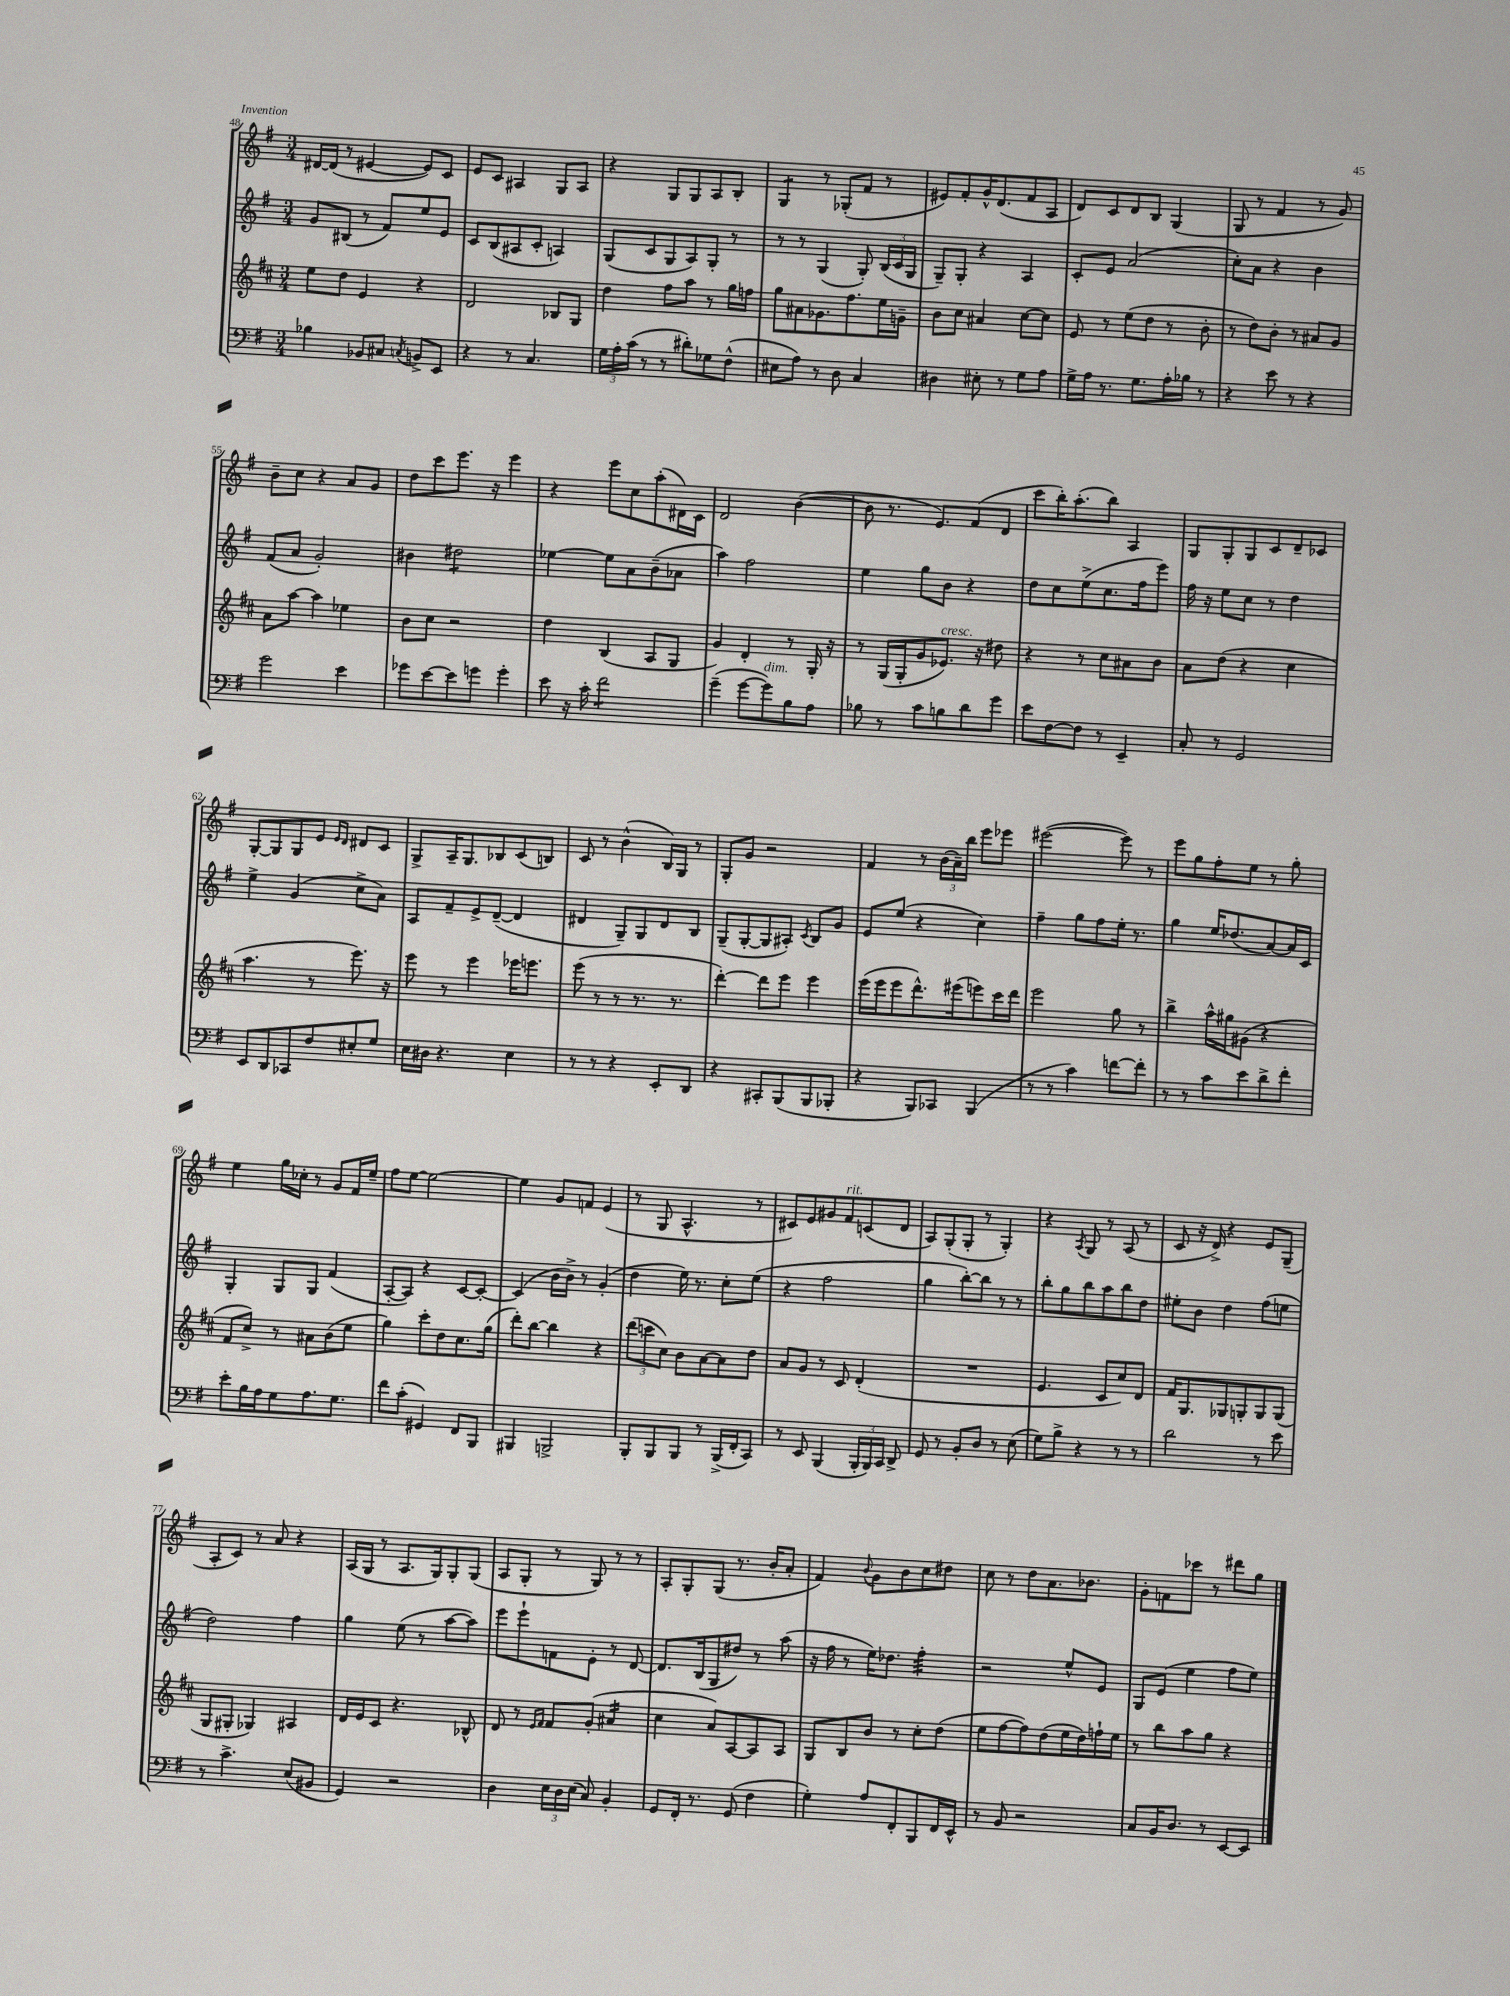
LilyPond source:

<<
\new StaffGroup <<
\new Staff = "s0" {
    \clef treble \key g \major \numericTimeSignature \time 3/4
    \autoBeamOff dis'16[~ dis'16]( r8 eis'4~ eis'8[) c'8] |
    e'8[ c'8] ais4 g8[ ais8] |
    r4 g8[ g8 a8 b8]-. |
    g4:8 r8 ges8[-.( fis'8] r8 |
    eis'8[) fis'8-. g'16-^ d'8.( fis'8 a8] |
    d'8[) c'8 d'8 b8] g4( |
    g8 r8 fis'4 r8 g'8) |
    b'8[-- c''8] r4 a'8[ g'8] |
    d''8[ c'''8 e'''8.] r16 e'''4 |
    r4 e'''8[ c''8 a''8-.( dis'16) c'16] |
    d'2 b'4~( |
    b'8 r8. e'8.[) fis'8( d'8] |
    c'''8[ b''16-.) a''8.-.( b''8]) a4 |
    g8[ g8-. g8 c'8 d'8-- ces'8] |
    g8[~-. g8 g8 e'8] \grace { e'16[ d'16] } dis'8[ c'8] |
    g8[-> a16-- g8. bes8 c'8( b8]) |
    c'8 r8 b'4-^( b16[) g16] r8 |
    g8[-. g'8] r2 |
    fis'4 r8 \tuplet 3/2 { b'16[( a'16--) b''16] } e'''8[ ees'''8] |
    eis'''2~( eis'''8) r8 |
    e'''8[ g''8 fis''8-. e''8] r8 g''8-. |
    e''4 g''16[ ces''16]-. r8 g'8[ fis'16 e''16]-- |
    fis''8[ e''8]~ e''2~ |
    e''4 g'8[ f'8] e'4( |
    r8 g8 a4.-^ r8 |
    cis'8[) e'8 gis'8 fis'8^\markup { \italic "rit." } c'8( d'8] |
    a8[) g8-.( g8]-. r8 g4-.) |
    r4 \acciaccatura { a8 } g8 r8 a8( r8 |
    c'8 r16 d'16->) r4 e'8[ g8]--( |
    a8[-. c'8]) r8 a'8 r4 |
    a16[( g16] r8 a8.[ g16) g8-. g8]( |
    a8[ g8]-. r8 g8) r8 r8 |
    a8[-. g8-. g8]( r8. b'16[-. a'8]-. |
    fis'4) \appoggiatura { b'8 } g'8[ b'8 c''8 dis''8] |
    c''8 r8 d''8[ a'8. bes'8.] |
    g'8[-. f'8 ces'''8] r8 dis'''8[ g''8] \bar "|." |
}
\new Staff = "s1" {
    \clef treble \key g \major \numericTimeSignature \time 3/4
    \autoBeamOff g'8[ bis8]( r8 fis'8[) e''8 e'8] |
    c'8[ b8( ais8 c'8]-. a4) |
    g8[( c'8 g8 a8) g8]-. r8 |
    r8 r8 g4( g8-.) \tuplet 3/2 { b16[( c'16 g16] } |
    g8[--) g8]-. r4 a4 |
    c'8[-. e'8] a'2( |
    c''8[-.) a'8] r4 b'4 |
    fis'8[( a'8] g'2-.) |
    bis'4 dis''2:8 |
    ees''4~ ees''8[ a'8 b'8--( aes'8] |
    a''4) fis''2 |
    e''4 g''8[ b'8] r4 |
    d''8[ c''8 e''8->( c''8. fis''16 e'''8]) |
    fis''16 r16 e''8[ c''8] r8 d''4 |
    e''4-> g'4( c''8[-> a'8]) |
    a8[ fis'8-- e'8-> d'8]~--( d'4 |
    dis'4 g8[--) g8 dis'8 b8] |
    g8[--( g8~-. g8 ais8]-.) \acciaccatura { c'8 } b8[ g'8] |
    e'8[ e''8]( r4 c''4) |
    fis''4-- g''8[ fis''8 e''16]-. r8. |
    g''4 e''16[ des''8.( a'8~) a'16 c'16] |
    g4-. g8[ g8] fis'4( |
    a8[~-. a8]) r4 c'8[~ c'8]~-. |
    c'4( b'16[ b'16]->) r8 g'4-.( |
    d''4 e''16) r8. c''8[-. e''8]( |
    r4 fis''2 |
    g''4 b''8[~-.) b''8] r8 r8 |
    b''8[-. g''8 b''8 a''8 b''8 d''8] |
    eis''8[-. b'8] d''4 fis''8[( e''8] |
    d''2) fis''4 |
    g''4 e''8( r8 a''8[~ a''8]) |
    e'''8[ e'''8-! f'8 e'8]-. r8 d'8~ |
    d'8.[ b16( g8 dis''8]) r8 a''8( |
    r16 fis''16 r8 e''16[) des''8.] fis''4:32-. |
    r2 e''8[-^ e'8] |
    g8[ e'8]( e''4 fis''8[ e''8]) \bar "|." |
}
\new Staff = "s2" {
    \clef treble \key d \major \numericTimeSignature \time 3/4
    \autoBeamOff e''8[ d''8] e'4 r4 |
    d'2 bes8[ g8] |
    d''4 fis''8[ a''8] r8 g''16[ f''16] |
    g''8[ ais'8 ges'8. fis''8. e''16 g'16]-- |
    b'8[ cis''8] ais'4 cis''8[~ cis''8] |
    e'8 r8 e''8[( d''8] r8 b'8-. |
    r8 d''8[) b'8]-. r8 ais'8[ g'8] |
    a'8[ a''8]~ a''4 ees''4 |
    b'8[ cis''8] r2 |
    d''4 b4( a8[ g8] |
    g'4) d'4-. r8 g16-. r16 |
    r8 g16[( g16-. g'8 ees'8.]^\markup { \italic "cresc." }) r16 dis''8 |
    r4 r8 cis''8[ ais'8 b'8] |
    a'8[ d''8]( r4 cis''4 |
    a''4. r8 e'''8.) r16 |
    e'''8 r8 e'''4 ees'''16[ e'''8.] |
    e'''8( r8 r8 r8. r8. |
    d'''4~-.) d'''8[ e'''8] e'''4 |
    e'''16[( e'''16 e'''8 d'''8.-^) eis'''16( e'''8) cis'''16 d'''16] |
    e'''2 g''8 r8 |
    b''4-> a''16[-^ gis''16 gis'8]( r4 |
    fis'8[ cis''8]->) r8 ais'8[ b'8( e''8] |
    g''4) cis'''8[-. d''8 cis''8. g''16]( |
    d'''8[-.) b''8]~ b''4 r4 |
    \tuplet 3/2 { d'''8[( c'''8 cis''8]) } b'8[ a'8~ a'8 d''8] |
    a'8[ g'8] r8 cis'8 d'4-.( |
    R2. |
    e'4. cis'8[ cis''8) d'8] |
    fis'16[ g8. ges8 g8-. g8 g8]( |
    g8[ gis8]-. ges4) ais4 |
    d'16[ e'16 cis'8] r4. bes8-^ |
    d'8 r8 \grace { e'16[ fis'16] } fis'8[ g'8]-.( ais'4:16 |
    cis''4 a'8[) a8~ a8 a8] |
    g8[ b8 b'8] r8 cis''8[-. d''8]( |
    e''8[ fis''8~ fis''8) d''8( e''16 d''16) f''16-! e''16] |
    r8 b''8[ a''8 g''8] r4 \bar "|." |
}
\new Staff = "s3" {
    \clef bass \key g \major \numericTimeSignature \time 3/4
    \autoBeamOff bes4 bes,8[ cis8] \acciaccatura { c8 } b,8[-> e,8] |
    r4 r8 c4. |
    \tuplet 3/2 { g16[ a16-. c'16]( } r8 r8 dis'8[-.) ges8 fis8]-^( |
    eis8[ a8]) r8 d8 c4 |
    dis4 eis8-. r8 g8[ a8] |
    g16[-> a16] r8. g8.[ a16-. bes16] r8 |
    r4 e'8 r8 r4 |
    g'2 e'4 |
    ges'8[ e'8~ e'8 g'8] g'4-. |
    e'8 r16 c'16-. fis'2:8 |
    g'4--( g'8[~ g'8^\markup { \italic "dim." }) b8 a8] |
    bes8 r8 c'8[ b8 d'8 g'8] |
    e'8[ fis8~ fis8] r8 e,4-- |
    c8-. r8 g,2 |
    e,8[ d,8 ces,8 fis8 eis8-. g8] |
    e16[ dis16] r4. e4 |
    r8 r8 r4 e,8[-. d,8] |
    r4 cis,8[-. b,,8( b,,8 bes,,8]-. |
    r4 b,,8[) ces,8] b,,4( |
    r8 r8 c'4) f'8[~ f'8]-. |
    r8 r8 c'8[ e'8 d'8-> fis'8]-. |
    e'8[-. b16 a16 g8 a8. g8.] |
    fis'8[ c'8]-.( gis,4) fis,8[ b,,8] |
    bis,,4 b,,2-> |
    b,,8[-. b,,8 b,,8] r8 b,,16[->( fis,16-. c,8]) |
    r8 e,8 b,,4( \tuplet 3/2 { b,,16[-. b,,16) c,16] } d,8-> |
    g,8 r8 b,8[-. d8] r8 e8( |
    g8[) b8]-> r4 r8 r8 |
    d'2 r8 e'8 |
    r8 c'4.-> e8[( bis,8] |
    g,4) r2 |
    d4 \tuplet 3/2 { e16[ d16 e16]( } c8) b,4-. |
    g,8[ fis,16]-. r8. g,8( fis4 |
    g4-.) a8[ fis,8-. b,,8 fis,16 e,16]-^ |
    r8 b,8 r2 |
    c8[ b,16 d8.] r8 e,8[~ e,8] \bar "|." |
}
>>
>>
\layout { \context { \Score currentBarNumber = #48 } }
